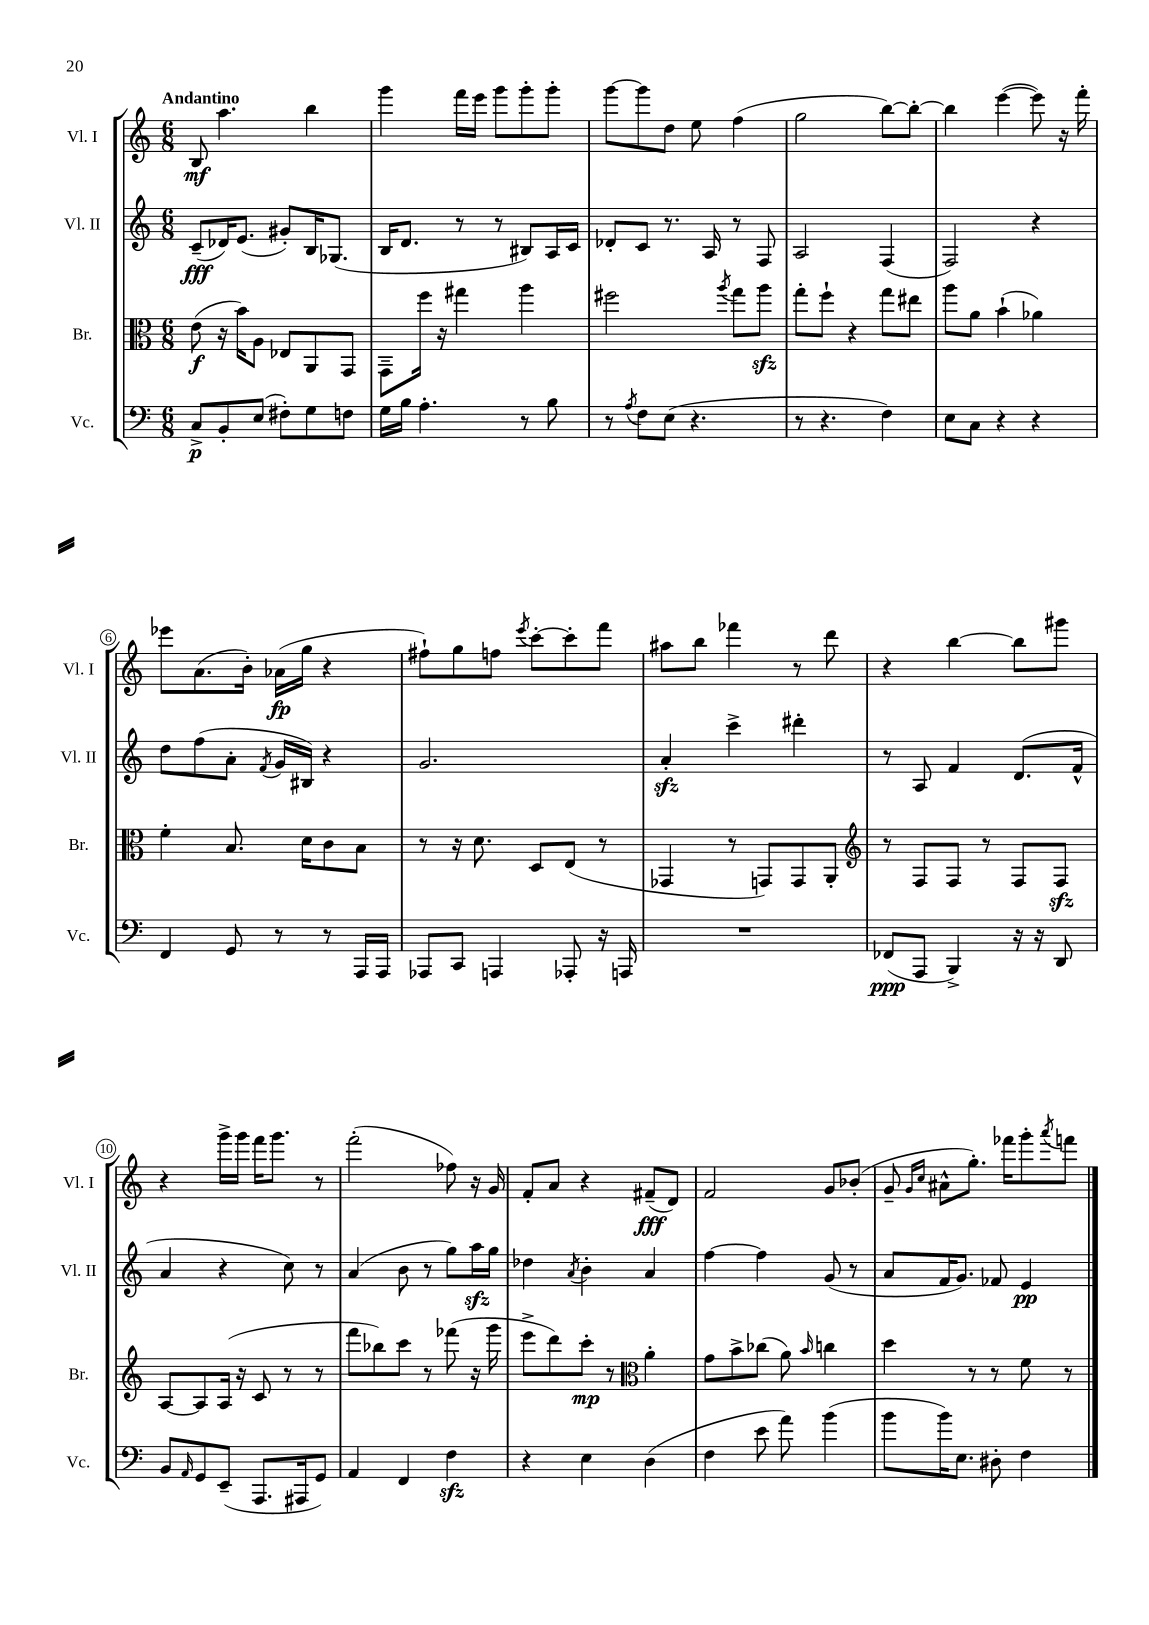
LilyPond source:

<<
\new StaffGroup <<
\new Staff = "s0" \with { instrumentName = "Vl. I" shortInstrumentName = "Vl. I" } {
    \clef treble \key c \major \numericTimeSignature \time 6/8 \tempo "Andantino"
    b8\mf a''4. b''4 |
    g'''4 f'''16 e'''16 g'''8 g'''8-. g'''8-. |
    g'''8~ g'''8 d''8 e''8 f''4( |
    g''2 b''8~) b''8~-. |
    b''4 e'''4~( e'''8) r16 f'''16-. |
    ees'''8 a'8.( b'16-.) aes'16\fp( g''16 r4 |
    fis''8-!) g''8 f''8 \acciaccatura { e'''8 } c'''8~-. c'''8-. f'''8 |
    ais''8 b''8 fes'''4 r8 d'''8 |
    r4 b''4~ b''8 gis'''8 |
    r4 g'''16-> g'''16 f'''16 g'''8. r8 |
    f'''2-.( fes''8) r16 g'16 |
    f'8-. a'8 r4 fis'8--\fff( d'8) |
    f'2 g'8 bes'8-.( |
    g'8-- \grace { g'16 c''16 } ais'8-^ g''8.-.) fes'''16 g'''8-. \acciaccatura { a'''8 } f'''8 \bar "|." |
}
\new Staff = "s1" \with { instrumentName = "Vl. II" shortInstrumentName = "Vl. II" } {
    \clef treble \key c \major \numericTimeSignature \time 6/8
    c'8--\fff( des'16) e'8.( gis'8-.) b16 ges8.( |
    b16 d'8. r8 r8 bis8) a16 c'16 |
    des'8-. c'8 r8. a16 r8 f8 |
    a2 f4( |
    f2) r4 |
    d''8 f''8( a'8-. \acciaccatura { f'8 } g'16 bis16) r4 |
    g'2. |
    a'4-.\sfz c'''4-> dis'''4-. |
    r8 a8 f'4 d'8.( f'16-^ |
    a'4 r4 c''8) r8 |
    a'4( b'8 r8 g''8) a''16\sfz g''16 |
    des''4 \acciaccatura { a'8 } b'4-. a'4 |
    f''4~ f''4 g'8( r8 |
    a'8 f'16 g'8.) fes'8 e'4\pp \bar "|." |
}
\new Staff = "s2" \with { instrumentName = "Br." shortInstrumentName = "Br." } {
    \clef alto \key c \major \numericTimeSignature \time 6/8
    e'8\f( r16 b'16) a8 ees8 a,8 g,8 |
    g,8-- f''16 r16 gis''4 a''4 |
    fis''2 \acciaccatura { a''8 } g''8 a''8\sfz |
    g''8-. f''8-! r4 g''8 eis''8 |
    a''8 a'8 b'4-!( aes'4) |
    f'4-. b8. d'16 c'8 b8 |
    r8 r16 d'8. d8 e8( r8 |
    ges,4 r8 g,8) g,8 a,8-. |
    \clef treble r8 f8 f8 r8 f8 f8\sfz |
    a8~ a8 a16( r16 c'8 r8 r8 |
    f'''8 bes''8) c'''8 r8 fes'''8( r16 g'''16 |
    e'''8-> d'''8) c'''8-.\mp r8 \clef alto a'4-. |
    g'8 b'8-> ces''8( a'8) \grace { b'16 } c''4 |
    d''4 r8 r8 f'8 r8 \bar "|." |
}
\new Staff = "s3" \with { instrumentName = "Vc." shortInstrumentName = "Vc." } {
    \clef bass \key c \major \numericTimeSignature \time 6/8
    c8->\p b,8-. e8( fis8-.) g8 f8 |
    g16 b16 a4.-. r8 b8 |
    r8 \acciaccatura { a8 } f8 e8( r4. |
    r8 r4. f4) |
    e8 c8 r4 r4 |
    f,4 g,8 r8 r8 a,,16 a,,16 |
    aes,,8 c,8 a,,4 aes,,8-. r16 a,,16 |
    R2. |
    fes,8\ppp( a,,8 b,,4->) r16 r16 d,8 |
    b,8 \grace { a,16 } g,8 e,8--( a,,8. ais,,16 g,8) |
    a,4 f,4 f4\sfz |
    r4 e4 d4( |
    f4 e'8 a'8) b'4( |
    b'8 b'16) e8. dis8-. f4 \bar "|." |
}
>>
>>
\layout { \context { \Score \override BarNumber.stencil = #(make-stencil-circler 0.1 0.3 ly:text-interface::print) } }
